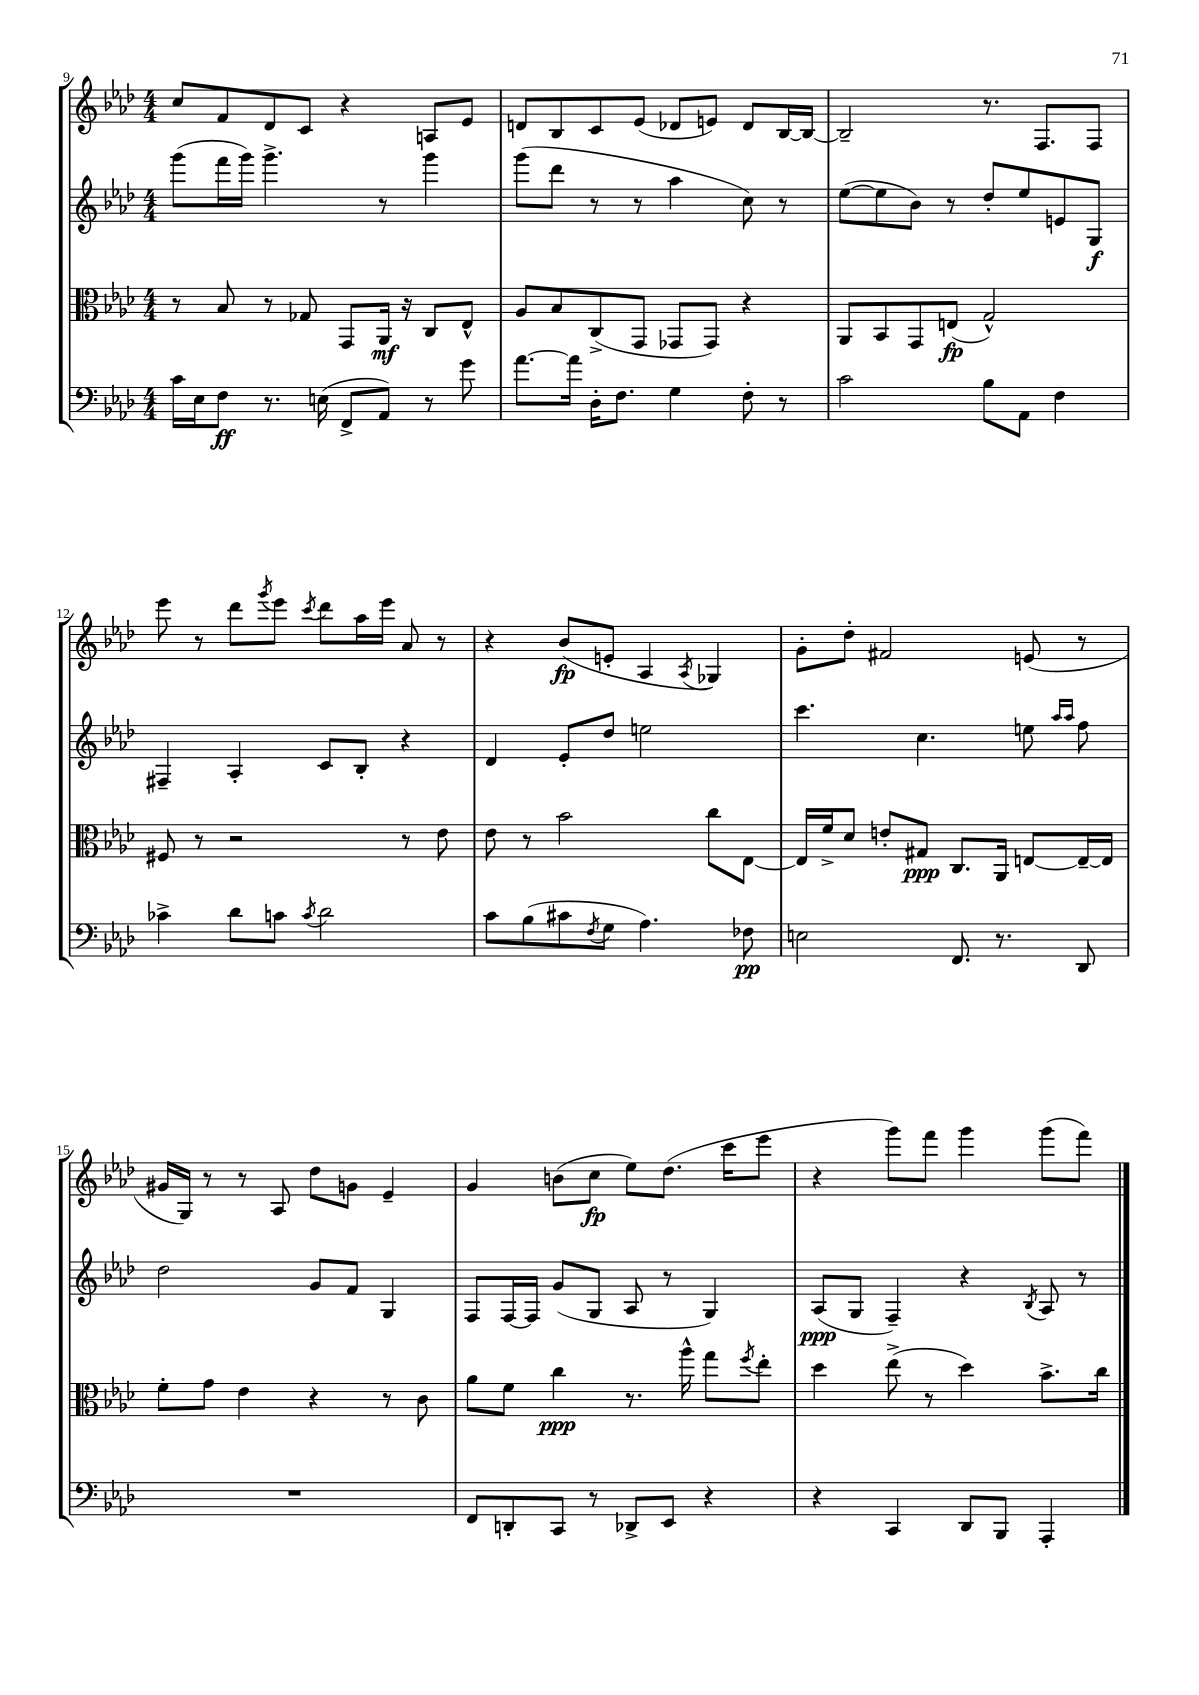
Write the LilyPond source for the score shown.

<<
\new StaffGroup <<
\new Staff = "s0" {
    \clef treble \key aes \major \numericTimeSignature \time 4/4
    c''8 f'8 des'8 c'8 r4 a8 ees'8 |
    d'8 bes8 c'8 ees'8( des'8 e'8) des'8 bes16~ bes16~ |
    bes2-- r8. f8. f8 |
    ees'''8 r8 des'''8 \acciaccatura { g'''8 } ees'''8 \acciaccatura { c'''8 } des'''8 aes''16 ees'''16 aes'8 r8 |
    r4 bes'8\fp( e'8-. aes4 \acciaccatura { aes8 } ges4) |
    g'8-. des''8-. fis'2 e'8( r8 |
    gis'16 g16) r8 r8 aes8 des''8 g'8 ees'4-- |
    g'4 b'8( c''8\fp ees''8) des''8.( c'''16 ees'''8 |
    r4 g'''8) f'''8 g'''4 g'''8( f'''8) \bar "|." |
}
\new Staff = "s1" {
    \clef treble \key aes \major \numericTimeSignature \time 4/4
    g'''8( f'''16 g'''16) g'''4.-> r8 g'''4 |
    g'''8( des'''8 r8 r8 aes''4 c''8) r8 |
    ees''8~( ees''8 bes'8) r8 des''8-. ees''8 e'8 g8\f |
    fis4-- aes4-. c'8 bes8-. r4 |
    des'4 ees'8-. des''8 e''2 |
    c'''4. c''4. e''8 \grace { aes''16 aes''16 } f''8 |
    des''2 g'8 f'8 g4 |
    f8 f16~ f16 g'8( g8 aes8 r8 g4) |
    aes8\ppp( g8 f4--) r4 \acciaccatura { bes8 } aes8 r8 \bar "|." |
}
\new Staff = "s2" {
    \clef alto \key aes \major \numericTimeSignature \time 4/4
    r8 bes8 r8 ges8 g,8 aes,16\mf r16 c8 ees8-^ |
    aes8 bes8 c8->( g,8 ges,8 ges,8) r4 |
    aes,8 bes,8 g,8 e8\fp( g2-^) |
    fis8 r8 r2 r8 ees'8 |
    ees'8 r8 bes'2 c''8 ees8~ |
    ees16 f'16-> des'8 e'8-. gis8\ppp c8. aes,16 e8~ e16~-- e16 |
    f'8-. g'8 ees'4 r4 r8 c'8 |
    aes'8 f'8 c''4\ppp r8. aes''16-^ g''8 \acciaccatura { f''8 } ees''8-. |
    des''4 ees''8->( r8 des''4) bes'8.-> c''16 \bar "|." |
}
\new Staff = "s3" {
    \clef bass \key aes \major \numericTimeSignature \time 4/4
    c'16 ees16 f8\ff r8. e16( f,8-> aes,8) r8 g'8 |
    aes'8.~ aes'16 des16-. f8. g4 f8-. r8 |
    c'2 bes8 aes,8 f4 |
    ces'4-> des'8 c'8 \acciaccatura { c'8 } des'2 |
    c'8 bes8( cis'8 \acciaccatura { f8 } g8 aes4.) fes8\pp |
    e2 f,8. r8. des,8 |
    R1 |
    f,8 d,8-. c,8 r8 des,8-> ees,8 r4 |
    r4 c,4 des,8 bes,,8 aes,,4-. \bar "|." |
}
>>
>>
\layout { \context { \Score currentBarNumber = #9 } }
